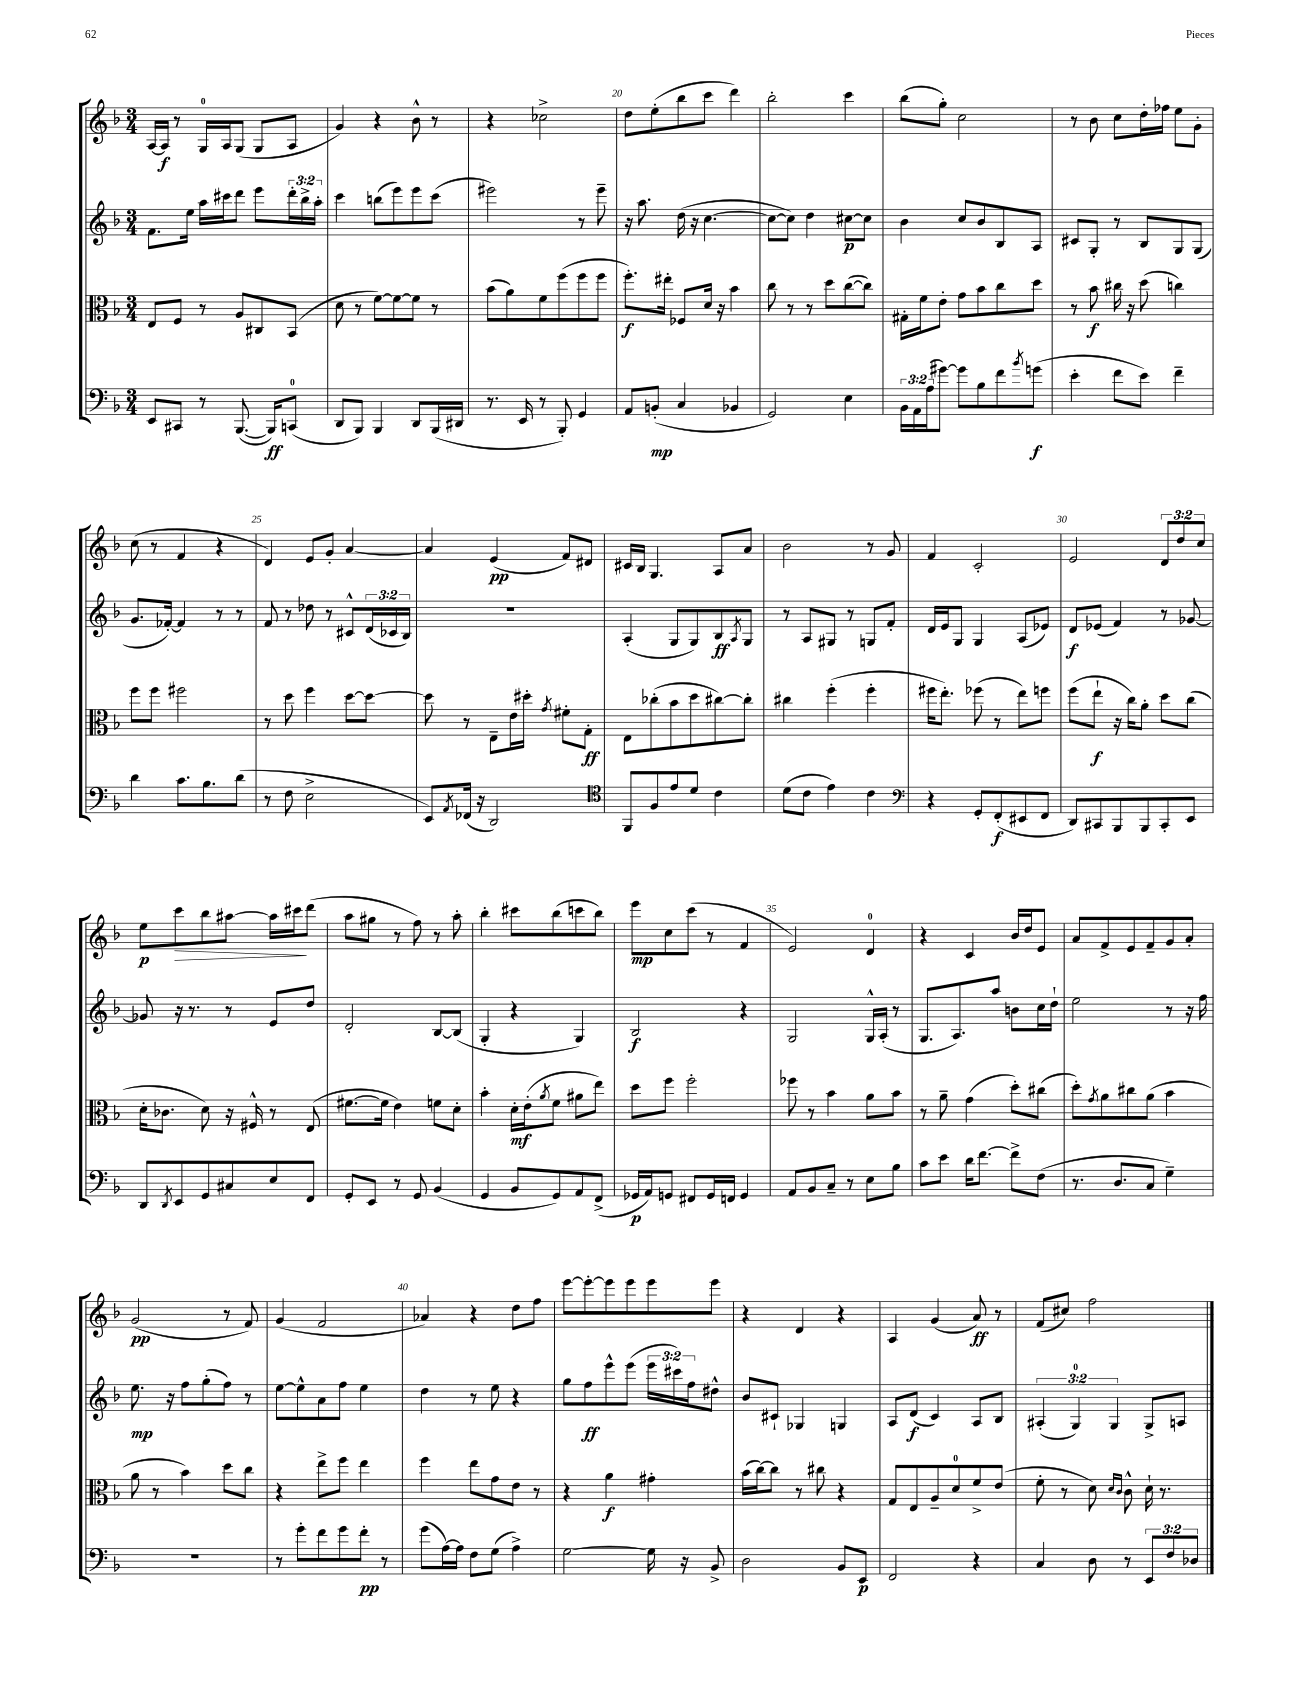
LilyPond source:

<<
\new StaffGroup <<
\new Staff = "s0" {
    \clef treble \key f \major \numericTimeSignature \time 3/4 \override Staff.TupletNumber.text = #tuplet-number::calc-fraction-text
    a16~ a16\f r8 g16-0 a16 g8( g8 a8 |
    g'4) r4 bes'8-^ r8 |
    r4 ces''2-> |
    d''8 e''8-.( bes''8 c'''8 d'''4) |
    bes''2-. c'''4 |
    bes''8( g''8-.) c''2 |
    r8 bes'8 c''8 d''16-. fes''16 e''8 g'8-. |
    c''8( r8 f'4 r4 |
    d'4) e'8 g'8-. a'4~ |
    a'4 e'4\pp( f'8) dis'8 |
    cis'16 bes16 g4. a8 a'8 |
    bes'2 r8 g'8 |
    f'4 c'2-. |
    e'2 \tuplet 3/2 { d'8 d''8 c''8 } |
    e''8\p c'''8\> bes''8 ais''8~ ais''16 cis'''16\! d'''8( |
    a''8 gis''8 r8 f''8) r8 a''8-. |
    bes''4-. cis'''8 bes''8( c'''8 bes''8) |
    e'''8\mp c''8 c'''8( r8 f'4 |
    e'2) d'4-0 |
    r4 c'4 bes'16 d''16 e'8 |
    a'8 f'8-> e'8 f'8-- g'8 a'8-. |
    g'2\pp( r8 f'8) |
    g'4( f'2 |
    aes'4) r4 d''8 f''8 |
    e'''8~ e'''8~-. e'''8 e'''8 e'''8 e'''8 |
    r4 d'4 r4 |
    a4 g'4( a'8\ff) r8 |
    f'8( cis''8) f''2 \bar "|." |
}
\new Staff = "s1" {
    \clef treble \key f \major \numericTimeSignature \time 3/4 \override Staff.TupletNumber.text = #tuplet-number::calc-fraction-text
    f'8. e''16 a''16 cis'''16 d'''8 e'''8 \tuplet 3/2 { d'''16-. bes''16-> a''16-. } |
    c'''4 b''8( e'''8) e'''8 c'''8( |
    eis'''2) r8 eis'''8-- |
    r16 a''8. d''16( r16 c''4.~ |
    c''8~ c''8) d''4 cis''8~\p cis''8 |
    bes'4 c''8 bes'8 bes8 a8 |
    cis'8 g8-. r8 bes8 g8 g8( |
    g'8. fes'16~-.) fes'4 r8 r8 |
    f'8 r8 des''8 r8 cis'8-^ \tuplet 3/2 { d'16( ces'16 bes16) } |
    R2. |
    a4-.( g8 g8) bes8\ff \acciaccatura { a8 } g8 |
    r8 a8 gis8 r8 g8 f'8-. |
    d'16 e'16 g8 g4 a8( ees'8) |
    d'8\f ees'8( f'4) r8 ges'8~ |
    ges'8 r16 r8. r8 e'8 d''8 |
    d'2-. bes8~ bes8( |
    g4-. r4 g4) |
    bes2\f r4 |
    g2 g16-^ a16-.( r8 |
    g8. a8.) a''8 b'8 c''16 d''16-! |
    e''2 r8 r16 f''16 |
    e''8.\mp r16 f''8 g''8-.( f''8) r8 |
    e''8~ e''8-^ a'8 f''8 e''4 |
    d''4 r8 e''8 r4 |
    g''8 f''8\ff e'''8-^ e'''8( \tuplet 3/2 { e'''16 cis'''16) f''16 } dis''8-^ |
    bes'8 cis'8-! ges4 g4 |
    a8 d'8\f( c'4) a8 bes8 |
    \tuplet 3/2 { ais4-.( g4-0) g4 } g8-> a8 \bar "|." |
}
\new Staff = "s2" {
    \clef alto \key f \major \numericTimeSignature \time 3/4
    e8 f8 r8 a8 cis8 bes,8( |
    d'8 r8 f'8~) f'8~ f'8 r8 |
    bes'8( a'8) f'8 f''8( f''8 f''8 |
    f''8.-.\f) eis''16-. fes8 d'16 r16 bes'4 |
    c''8 r8 r8 d''8 c''8~( c''8) |
    gis16-. f'16 e'8-. g'8 bes'8 c''8 d''8 |
    r8 bes'8\f cis''16 r16 d''8( c''4) |
    f''8 f''8 fis''2 |
    r8 d''8 f''4 d''8~ d''8~ |
    d''8 r8 e8-- e'16 dis''16-. \acciaccatura { g'8 } fis'8-. g8-.\ff |
    e8 ces''8-.( bes'8 d''8 cis''8~) cis''8-. |
    cis''4 f''4-.( f''4-. |
    fis''16 e''8.-.) fes''8( r8 e''8) f''8 |
    f''8( e''8-!\f r16 c''16) a'8-. d''8 c''8( |
    d'16-. ces'8. d'8) r16 fis16-^ r8 e8( |
    fis'8.~ fis'16 e'4) f'8 d'8-. |
    bes'4-. d'16-.\mf e'16-.( \acciaccatura { a'8 } f'8 ais'8 e''8) |
    d''8 f''8 f''2-. |
    fes''8 r8 bes'4 a'8 bes'8 |
    r8 a'8-- g'4( d''8-.) cis''8( |
    d''8-.) \acciaccatura { g'8 } a'8 cis''8 a'8( bes'4 |
    a'8 r8 bes'4) d''8 c''8 |
    r4 e''8-> f''8 e''4 |
    f''4 e''8 g'8 e'8 r8 |
    r4 a'4\f gis'4-. |
    bes'16( c''16~) c''8 r8 cis''8 r4 |
    g8 e8 a8-- d'8-0 f'8-> e'8( |
    f'8-. r8 d'8) \grace { d'16 c'16 } c'8-^ d'16-! r8. \bar "|." |
}
\new Staff = "s3" {
    \clef bass \key f \major \numericTimeSignature \time 3/4 \override Staff.TupletNumber.text = #tuplet-number::calc-fraction-text
    e,8 cis,8 r8 bes,,8.~( bes,,16\ff) c,8-0( |
    d,8 bes,,8) bes,,4 d,8 bes,,16( dis,16 |
    r8. e,16 r8 bes,,8-.) g,4 |
    a,8 b,8-.\mp( c4 bes,4 |
    g,2) e4 |
    \tuplet 3/2 { bes,16 a,16 a16( } gis'8~) gis'8 bes8 f'8 \acciaccatura { bes'8 } g'8\f( |
    e'4-. f'8 e'8) f'4-- |
    d'4 c'8. bes8. d'8( |
    r8 f8 e2-> |
    e,8) \acciaccatura { a,8 } fes,16( r16 d,2) |
    \clef tenor f,8 f8 e'8 d'8 c'4 |
    d'8( c'8 e'4) c'4 |
    \clef bass r4 g,8-. f,8-.\f( eis,8 f,8 |
    d,8) cis,8 bes,,8 bes,,8 cis,8-. e,8 |
    d,8 \acciaccatura { d,8 } e,8 g,8 cis8 e8 f,8 |
    g,8-. e,8 r8 g,8 bes,4( |
    g,4 bes,8 g,8) a,8 f,8->( |
    ges,16\p a,16) g,8 fis,8 g,16 f,16 g,4 |
    a,8 bes,8 c8-- r8 e8 bes8 |
    c'8 e'8 d'16 f'8.~ f'8-> f8( |
    r8. d8. c8 g4--) |
    R2. |
    r8 g'8-. f'8 g'8 f'8-.\pp r8 |
    g'8( a16~) a16 f8 g8( a4->) |
    g2~ g16 r16 bes,8-> |
    d2 bes,8 e,8\p |
    f,2 r4 |
    c4 d8 r8 \tuplet 3/2 { e,8 f8 des8 } \bar "|." |
}
>>
>>
\layout { \context { \Score currentBarNumber = #17 \override BarNumber.break-visibility = ##(#f #t #t) barNumberVisibility = #(every-nth-bar-number-visible 5) } }
